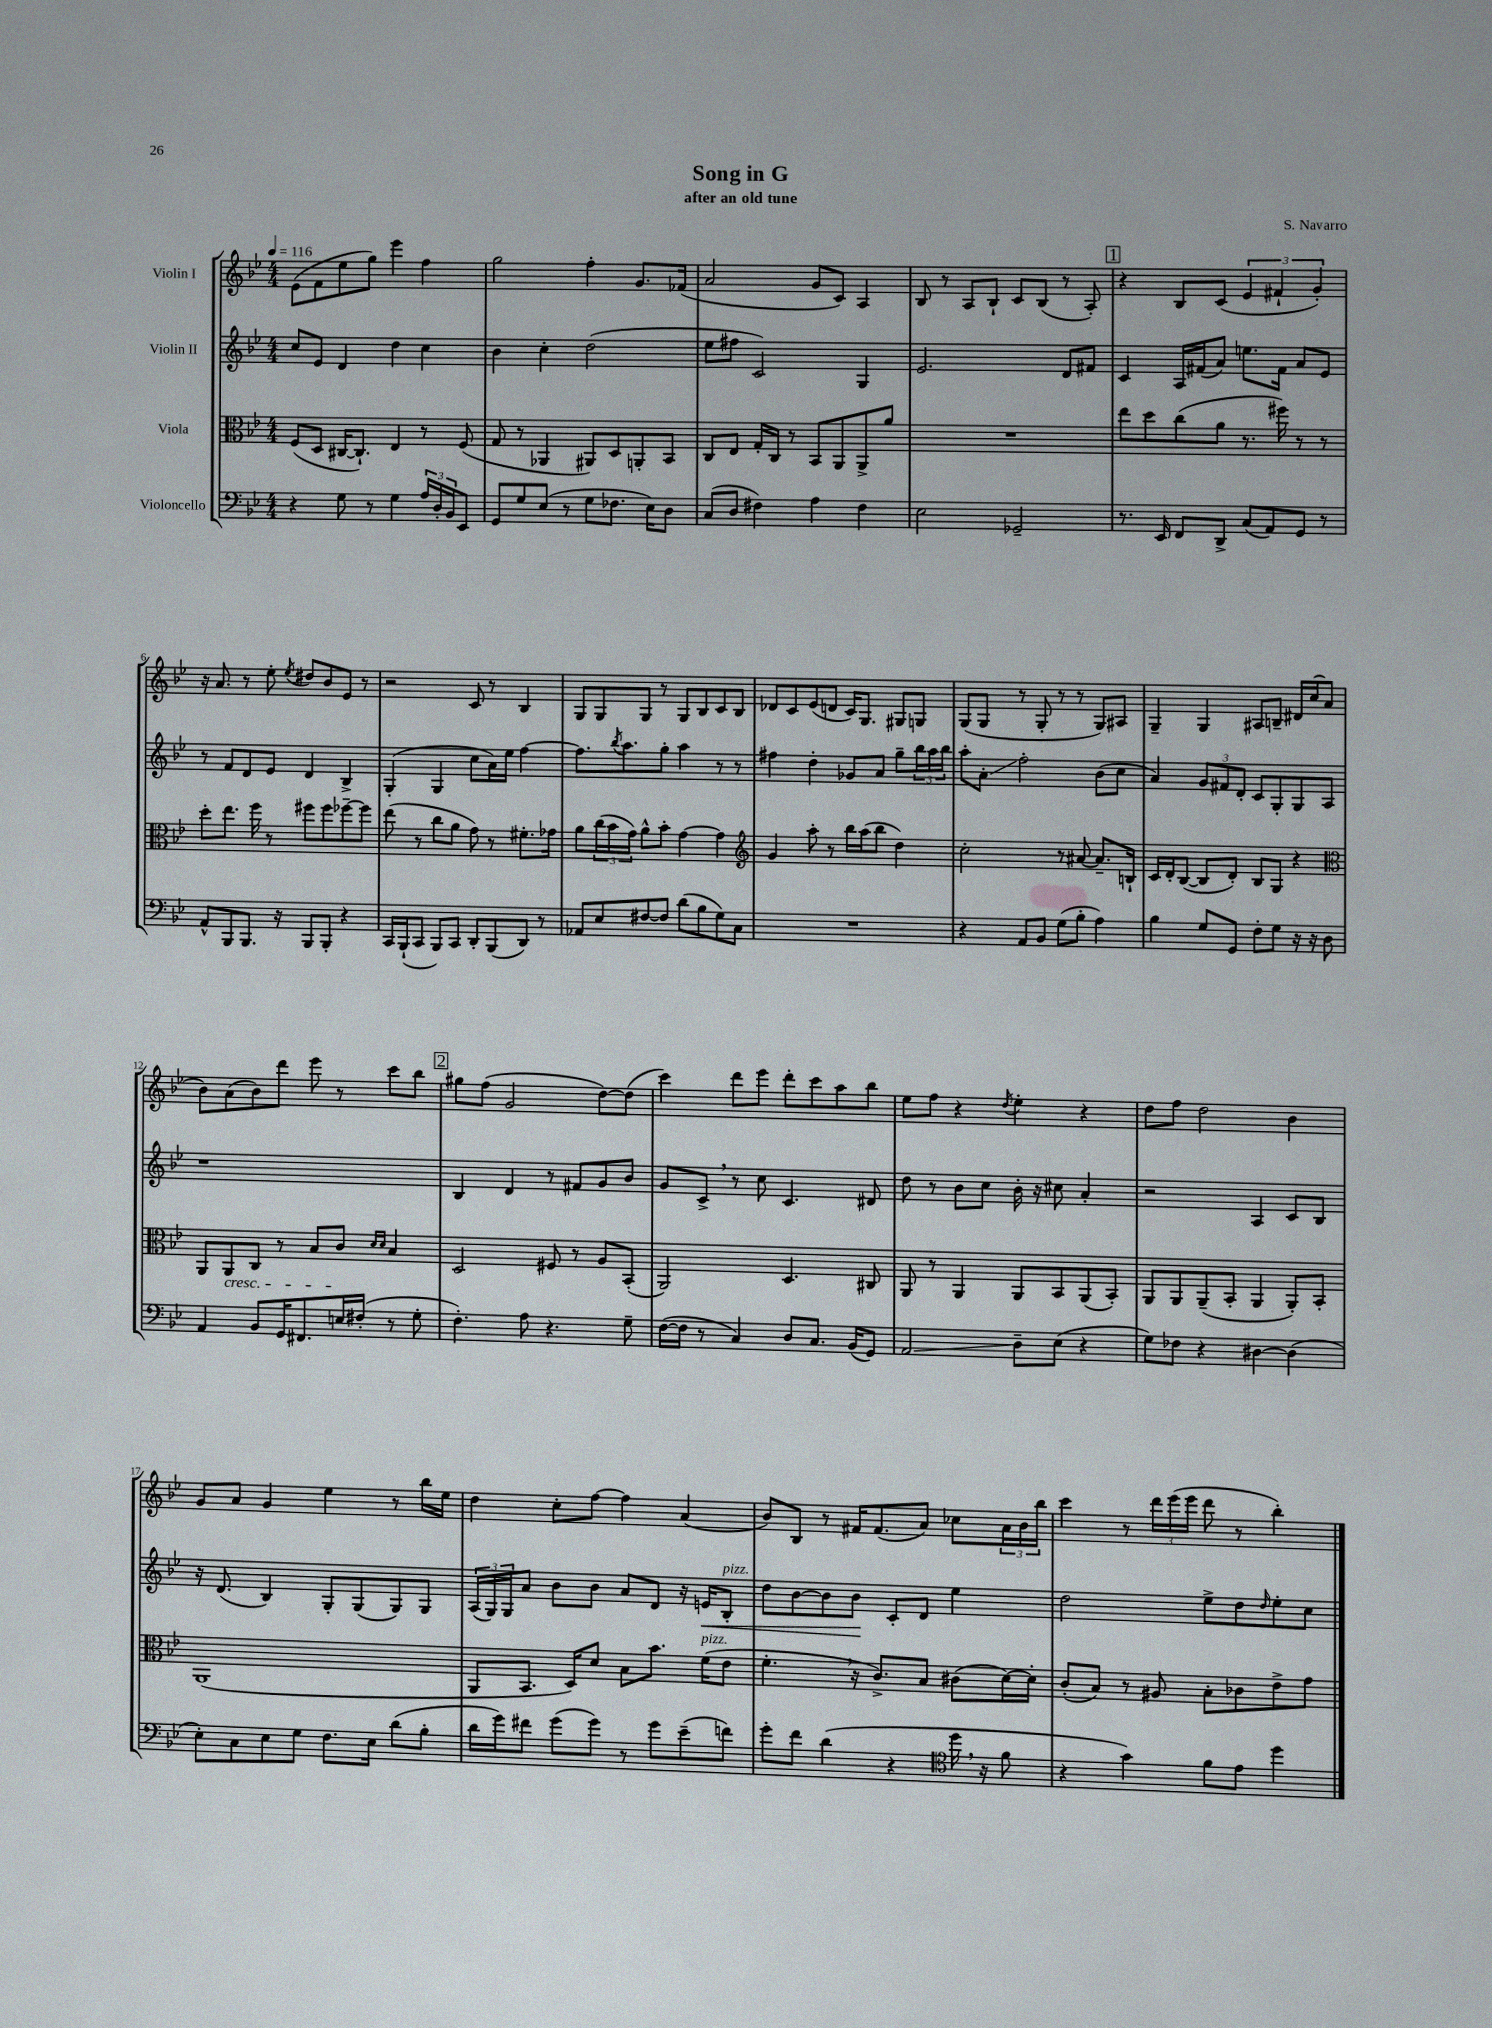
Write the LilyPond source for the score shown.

\header { title = "Song in G" composer = "S. Navarro" subtitle = "after an old tune" }
<<
\new StaffGroup <<
\new Staff = "s0" \with { instrumentName = "Violin I" } {
    \clef treble \key bes \major \numericTimeSignature \time 4/4 \tempo 4 = 116
    ees'8( f'8 ees''8 g''8) ees'''4 f''4 |
    g''2 f''4-. g'8. fes'16( |
    a'2 g'8 c'8) a4 |
    bes8 r8 a8 bes8-! c'8 bes8( r8 a8-.) |
    \mark \markup { \box "1" } r4 bes8 c'8( \tuplet 3/2 { ees'4 fis'4-! g'4-.) } |
    r16 a'8. r8 ees''8-. \acciaccatura { ees''8 } dis''8 bes'8 ees'8 r8 |
    r2 c'8 r8 bes4 |
    g8 g8 g8 r8 g8 bes8 c'8 bes8 |
    des'8 c'8 ees'8( d'8 c'16) g8. gis8 g8 |
    g8( g8 r8 g8-. r8 r8 g8) ais8 |
    g4-- g4 ais8 b8-- dis'16 c''16( a'8 |
    bes'8) a'8( bes'8) d'''8 ees'''8 r8 c'''8 bes''8 |
    \mark \markup { \box "2" } gis''8 f''8( g'2 d''8~) d''8( |
    c'''4) d'''8 ees'''8 d'''8-. c'''8 a''8 bes''8 |
    ees''8 f''8 r4 \acciaccatura { d''8 } ees''4-. r4 |
    d''8 f''8 d''2 bes'4 |
    g'8 a'8 g'4 ees''4 r8 bes''16 ees''16 |
    d''4 c''8-. f''8~ f''4 a'4( |
    bes'8) bes8 r8 fis'16 fis'8.( a'8) ces''8 \tuplet 3/2 { a'16 bes'16 bes''16 } |
    c'''4 r8 \tuplet 3/2 { d'''16 ees'''16( ees'''16 } d'''8 r8 bes''4-.) \bar "|." |
}
\new Staff = "s1" \with { instrumentName = "Violin II" } {
    \clef treble \key bes \major \numericTimeSignature \time 4/4
    c''8 ees'8 d'4 d''4 c''4 |
    bes'4 c''4-. d''2( |
    ees''8 fis''8 c'2) g4 |
    ees'2. d'8 fis'8 |
    \mark \markup { \box "1" } c'4 a16 fis'16( a'8) e''8. fis'16 a'8 ees'8 |
    r8 f'8 d'8 ees'8 d'4 bes4-> |
    g4-.( g4 c''8 a'16) ees''16 f''4~ |
    f''8. \acciaccatura { bes''8 } a''8. g''8-. a''4 r8 r8 |
    fis''4 d''4-. ges'8 a'8 g''8-- \tuplet 3/2 { bes''16 a''16 bes''16 } |
    a''8-. a'8-.\glissando f''2-. bes'8( c''8 |
    a'4) \tuplet 3/2 { g'8 fis'8 d'8-. } c'8 g8-. g8 a8 |
    r1 |
    \mark \markup { \box "2" } bes4 d'4 r8 fis'8 g'8 bes'8 |
    g'8 c'8-> \breathe r8 c''8 c'4. dis'8 |
    d''8 r8 bes'8 c''8 bes'16-. r16 cis''8 a'4-. |
    r2 a4 c'8 bes8 |
    r16 d'8.( bes4) g8-. g8( g8) g8 |
    \tuplet 3/2 { a16( g16) g16 } a'8 bes'8 bes'8 a'8 d'8 r16 e'16\< bes8-.^\markup { \italic "pizz." } |
    d''8 bes'8~ bes'8 bes'8\! c'8-. d'8 ees''4 |
    d''2 ees''8-> d''8 \grace { d''16 } ees''8-. c''8 \bar "|." |
}
\new Staff = "s2" \with { instrumentName = "Viola" } {
    \clef alto \key bes \major \numericTimeSignature \time 4/4
    f8( d8 cis16~ cis8.-!) ees4 r8 f8( |
    g8 r8 aes,4 ais,8) d8 a,8-. bes,8 |
    c8 ees8 g16-. c16 r8 bes,8 a,8 a,8-> a'8 |
    R1 |
    \mark \markup { \box "1" } ees''8 d''8 c''8( a'8 r8. fis''16) r8 r8 |
    d''8-. ees''8. f''16 r8 fis''8 fis''8 fes''8~-- fes''8 |
    ees''8( r8 c''8 a'8 g'8) r8 fis'8.-. ges'16 |
    a'8 \tuplet 3/2 { c''16( bes'16 g'16) } a'8-^ bes'8-. g'4~ g'4 |
    \clef treble g'4 a''8-. r8 bes''16 a''16( bes''8 d''4) |
    c''2-. r8 ais'8~ ais'8.-- b16-! |
    c'16 d'16-. bes8~( bes8 d'8-.) bes8 g8 r4 |
    \clef alto a,8 a,8\cresc c8 r8 bes8 c'8\! \grace { d'16 d'16 } bes4 |
    \mark \markup { \box "2" } d2 fis8 r8 a8 bes,8-.( |
    a,2) d4. cis8 |
    a,8 r8 a,4 a,8 bes,8 a,8( bes,8-.) |
    a,8 a,8 a,8--( bes,8-. a,4 a,8-.) bes,8-. |
    a,1( |
    a,8 bes,8. d16) d'8 bes8 bes'8. f'16^\markup { \italic "pizz." }( ees'8 |
    f'4.-. \breathe r16 c'8.->) bes8 cis'8( d'16~) d'16-. |
    c'8-.( bes8) r8 ais8 bes8-. ces'8 ees'8-> g'8 \bar "|." |
}
\new Staff = "s3" \with { instrumentName = "Violoncello" } {
    \clef bass \key bes \major \numericTimeSignature \time 4/4
    r4 g8 r8 g4 \tuplet 3/2 { a16 d16-. bes,16 } ees,8 |
    g,8 g8 ees8( r8 g8 fes8. ees16) d8 |
    c8( d8 fis4) a4 fis4 |
    ees2 ges,2-- |
    \mark \markup { \box "1" } r8. ees,16 f,8 d,8-> c8( a,8) g,8 r8 |
    a,8-^ bes,,8 bes,,8. r16 bes,,8 bes,,8-. r4 |
    c,16 bes,,16-!( c,8 bes,,8) c,8 d,8-. bes,,8( d,8) r8 |
    aes,8 ees8 fis8~ fis8 d'8( bes8 g8) c8 |
    R1 |
    r4 a,8 bes,8 g8( bes8-. a4) |
    bes4 g8 g,8 f8-. g8 r16 r16 d8 |
    a,4 bes,8 g,16 fis,8. e16 fis16-.( r8 g8-. |
    \mark \markup { \box "2" } f4.-.) a8 r4. g8-- |
    f16~( f16 r8 c4) d8 c8. bes,16( g,8) |
    a,2\glissando d8-- ees8( r4 |
    g8) fes8 r4 dis4~ dis4( |
    ees8-.) c8 ees8 g8 f8. ees16 d'8( bes8-. |
    d'16 g'16) fis'8 g'8( g'8) r8 g'8 ees'8--( f'8) |
    g'8-. f'8 d'4( r4 \clef tenor d''16 \breathe r16 f'8 |
    r4 g'4) f'8 ees'8 d''4 \bar "|." |
}
>>
>>
